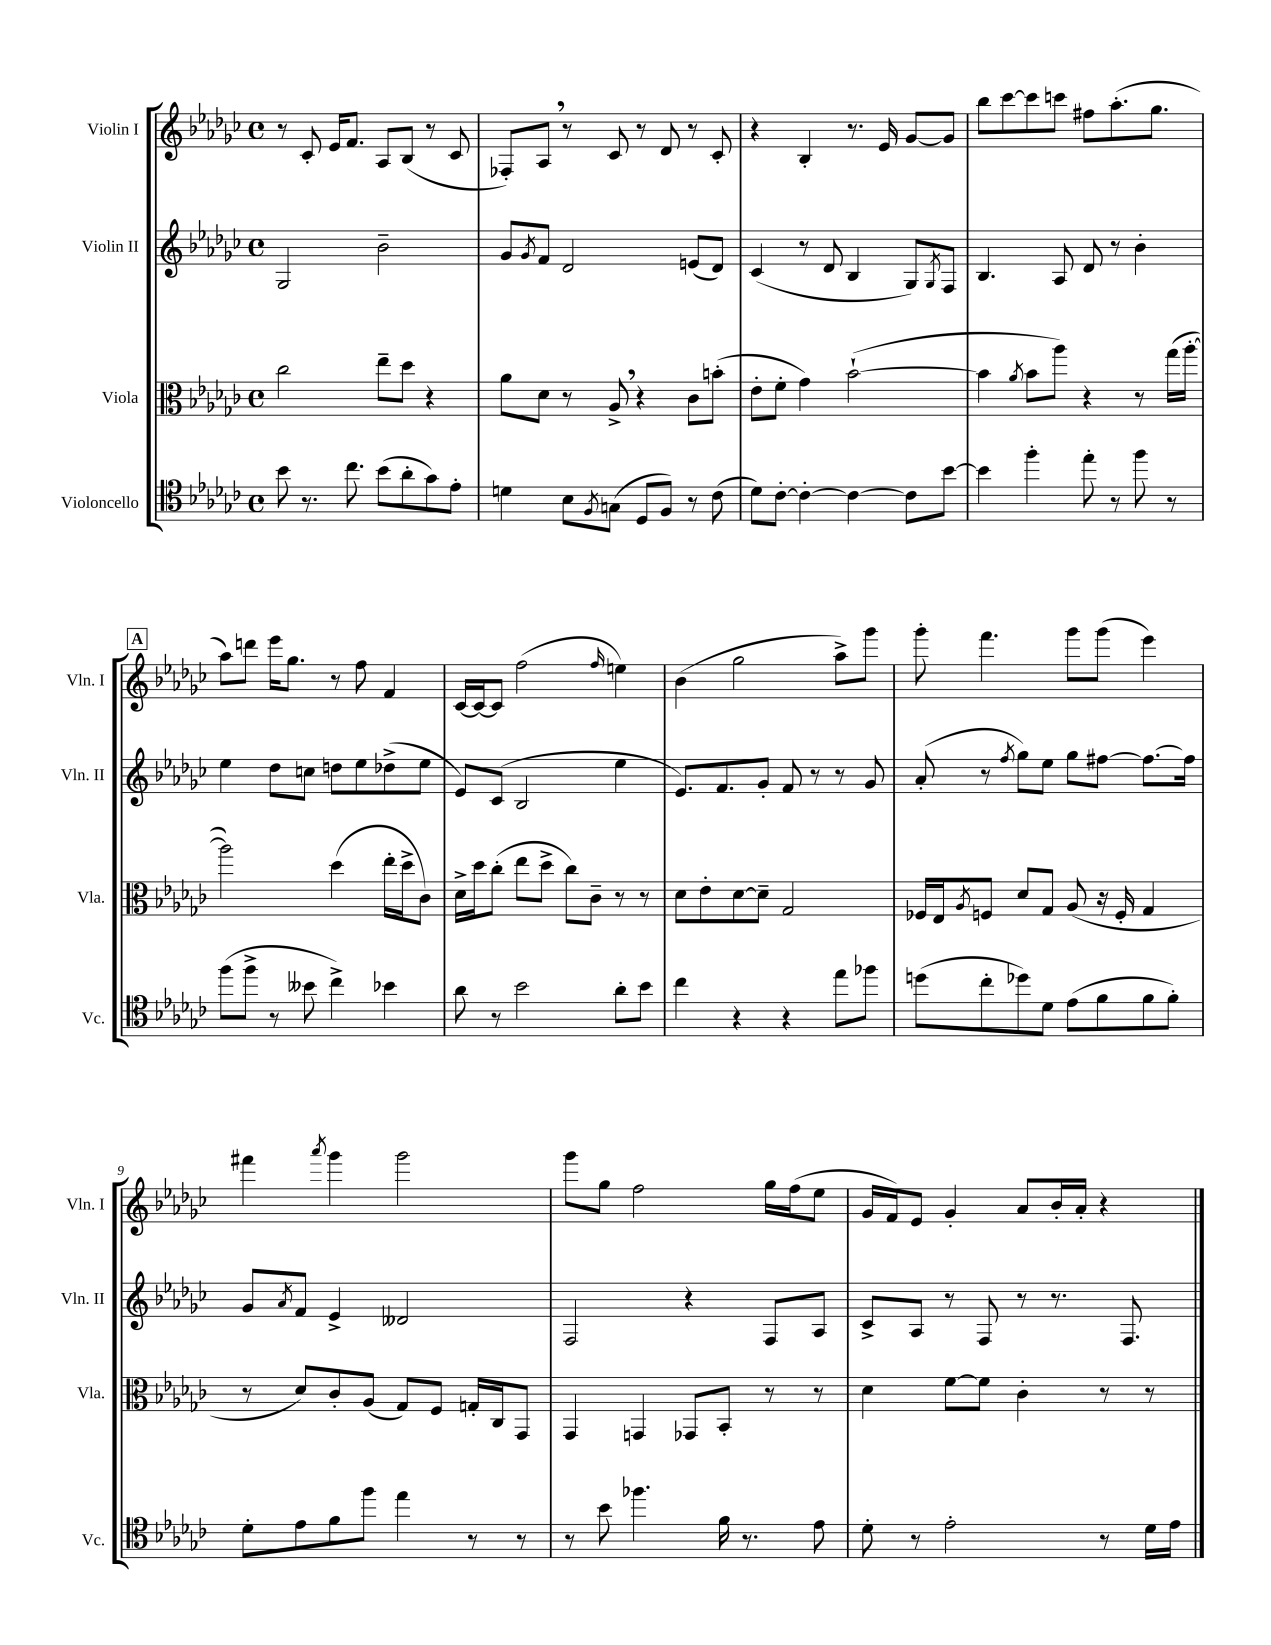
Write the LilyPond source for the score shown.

<<
\new StaffGroup <<
\new Staff = "s0" \with { instrumentName = "Violin I" shortInstrumentName = "Vln. I" } {
    \clef treble \key ges \major \defaultTimeSignature \time 4/4
    r8 ces'8-. ees'16 f'8. aes8 bes8( r8 ces'8 |
    fes8-.) aes8 \breathe r8 ces'8 r8 des'8 r8 ces'8-. |
    r4 bes4-. r8. ees'16 ges'8~ ges'8 |
    bes''8 ces'''8~ ces'''8 c'''8 fis''8 aes''8.-.( ges''8. |
    \mark \markup { \box "A" } aes''8) d'''8 ees'''16 ges''8. r8 f''8 f'4 |
    ces'16~ ces'16~ ces'8 f''2( \grace { f''16 } e''4) |
    bes'4( ges''2 aes''8->) ges'''8 |
    ges'''8-. f'''4. ges'''8 ges'''8( ees'''4) |
    fis'''4 \acciaccatura { aes'''8 } ges'''4 ges'''2 |
    ges'''8 ges''8 f''2 ges''16 f''16( ees''8 |
    ges'16 f'16) ees'8 ges'4-. aes'8 bes'16-. aes'16-. r4 \bar "|." |
}
\new Staff = "s1" \with { instrumentName = "Violin II" shortInstrumentName = "Vln. II" } {
    \clef treble \key ges \major \defaultTimeSignature \time 4/4
    ges2 bes'2-- |
    ges'8 \acciaccatura { ges'8 } f'8 des'2 e'8( des'8) |
    ces'4( r8 des'8 bes4 ges8) \acciaccatura { ges8 } f8 |
    bes4. aes8 des'8 r8 bes'4-. |
    \mark \markup { \box "A" } ees''4 des''8 c''8 d''8 ees''8 des''8->( ees''8 |
    ees'8) ces'8( bes2 ees''4 |
    ees'8.) f'8. ges'8-. f'8 r8 r8 ges'8 |
    aes'8-.( r8 \acciaccatura { f''8 } ges''8) ees''8 ges''8 fis''8~ fis''8.~ fis''16 |
    ges'8 \acciaccatura { aes'8 } f'8 ees'4-> deses'2 |
    f2 r4 f8 aes8 |
    ces'8-> aes8 r8 f8 r8 r8. f8. \bar "|." |
}
\new Staff = "s2" \with { instrumentName = "Viola" shortInstrumentName = "Vla." } {
    \clef alto \key ges \major \defaultTimeSignature \time 4/4
    ces''2 ees''8-- des''8 r4 |
    aes'8 des'8 r8 aes8-> \breathe r4 ces'8 b'8-.( |
    ees'8-. f'8-. ges'4) bes'2~-!( |
    bes'4 \acciaccatura { aes'8 } bes'8 aes''8) r4 r8 ges''16( aes''16~-. |
    \mark \markup { \box "A" } aes''2) des''4( ees''16-. des''16-> ces'8) |
    des'16-> des''16 ces''8-.( ees''8 des''8-> ces''8) ces'8-- r8 r8 |
    des'8 ees'8-. des'8~ des'8-- ges2 |
    fes16 ees16 \acciaccatura { aes8 } f8 des'8 ges8 aes8( r16 f16-. ges4 |
    r8 des'8) ces'8-. aes8( ges8) f8 g16-. ces16 ges,8 |
    ges,4 g,4 ges,8 bes,8-. r8 r8 |
    des'4 f'8~ f'8 ces'4-. r8 r8 \bar "|." |
}
\new Staff = "s3" \with { instrumentName = "Violoncello" shortInstrumentName = "Vc." } {
    \clef tenor \key ges \major \defaultTimeSignature \time 4/4
    bes'8 r8. ces''8. bes'8( aes'8-. ges'8) ees'8-. |
    d'4 bes8 \acciaccatura { f8 } g8( des8 f8) r8 ces'8( |
    des'8) ces'8~-. ces'4~-. ces'4~ ces'8 bes'8~ |
    bes'4 f''4-. ees''8-. r8 f''8 r8 |
    \mark \markup { \box "A" } f''8( f''8-> r8 beses'8 ces''4->) bes'4 |
    aes'8 r8 bes'2 aes'8-. bes'8 |
    ces''4 r4 r4 ees''8 fes''8 |
    d''8( ces''8-. des''8) des'8 ees'8( f'8 f'8 f'8-.) |
    des'8-. ees'8 f'8 f''8 ees''4 r8 r8 |
    r8 bes'8 fes''4. f'16 r8. ees'8 |
    des'8-. r8 ees'2-. r8 des'16 ees'16 \bar "|." |
}
>>
>>
